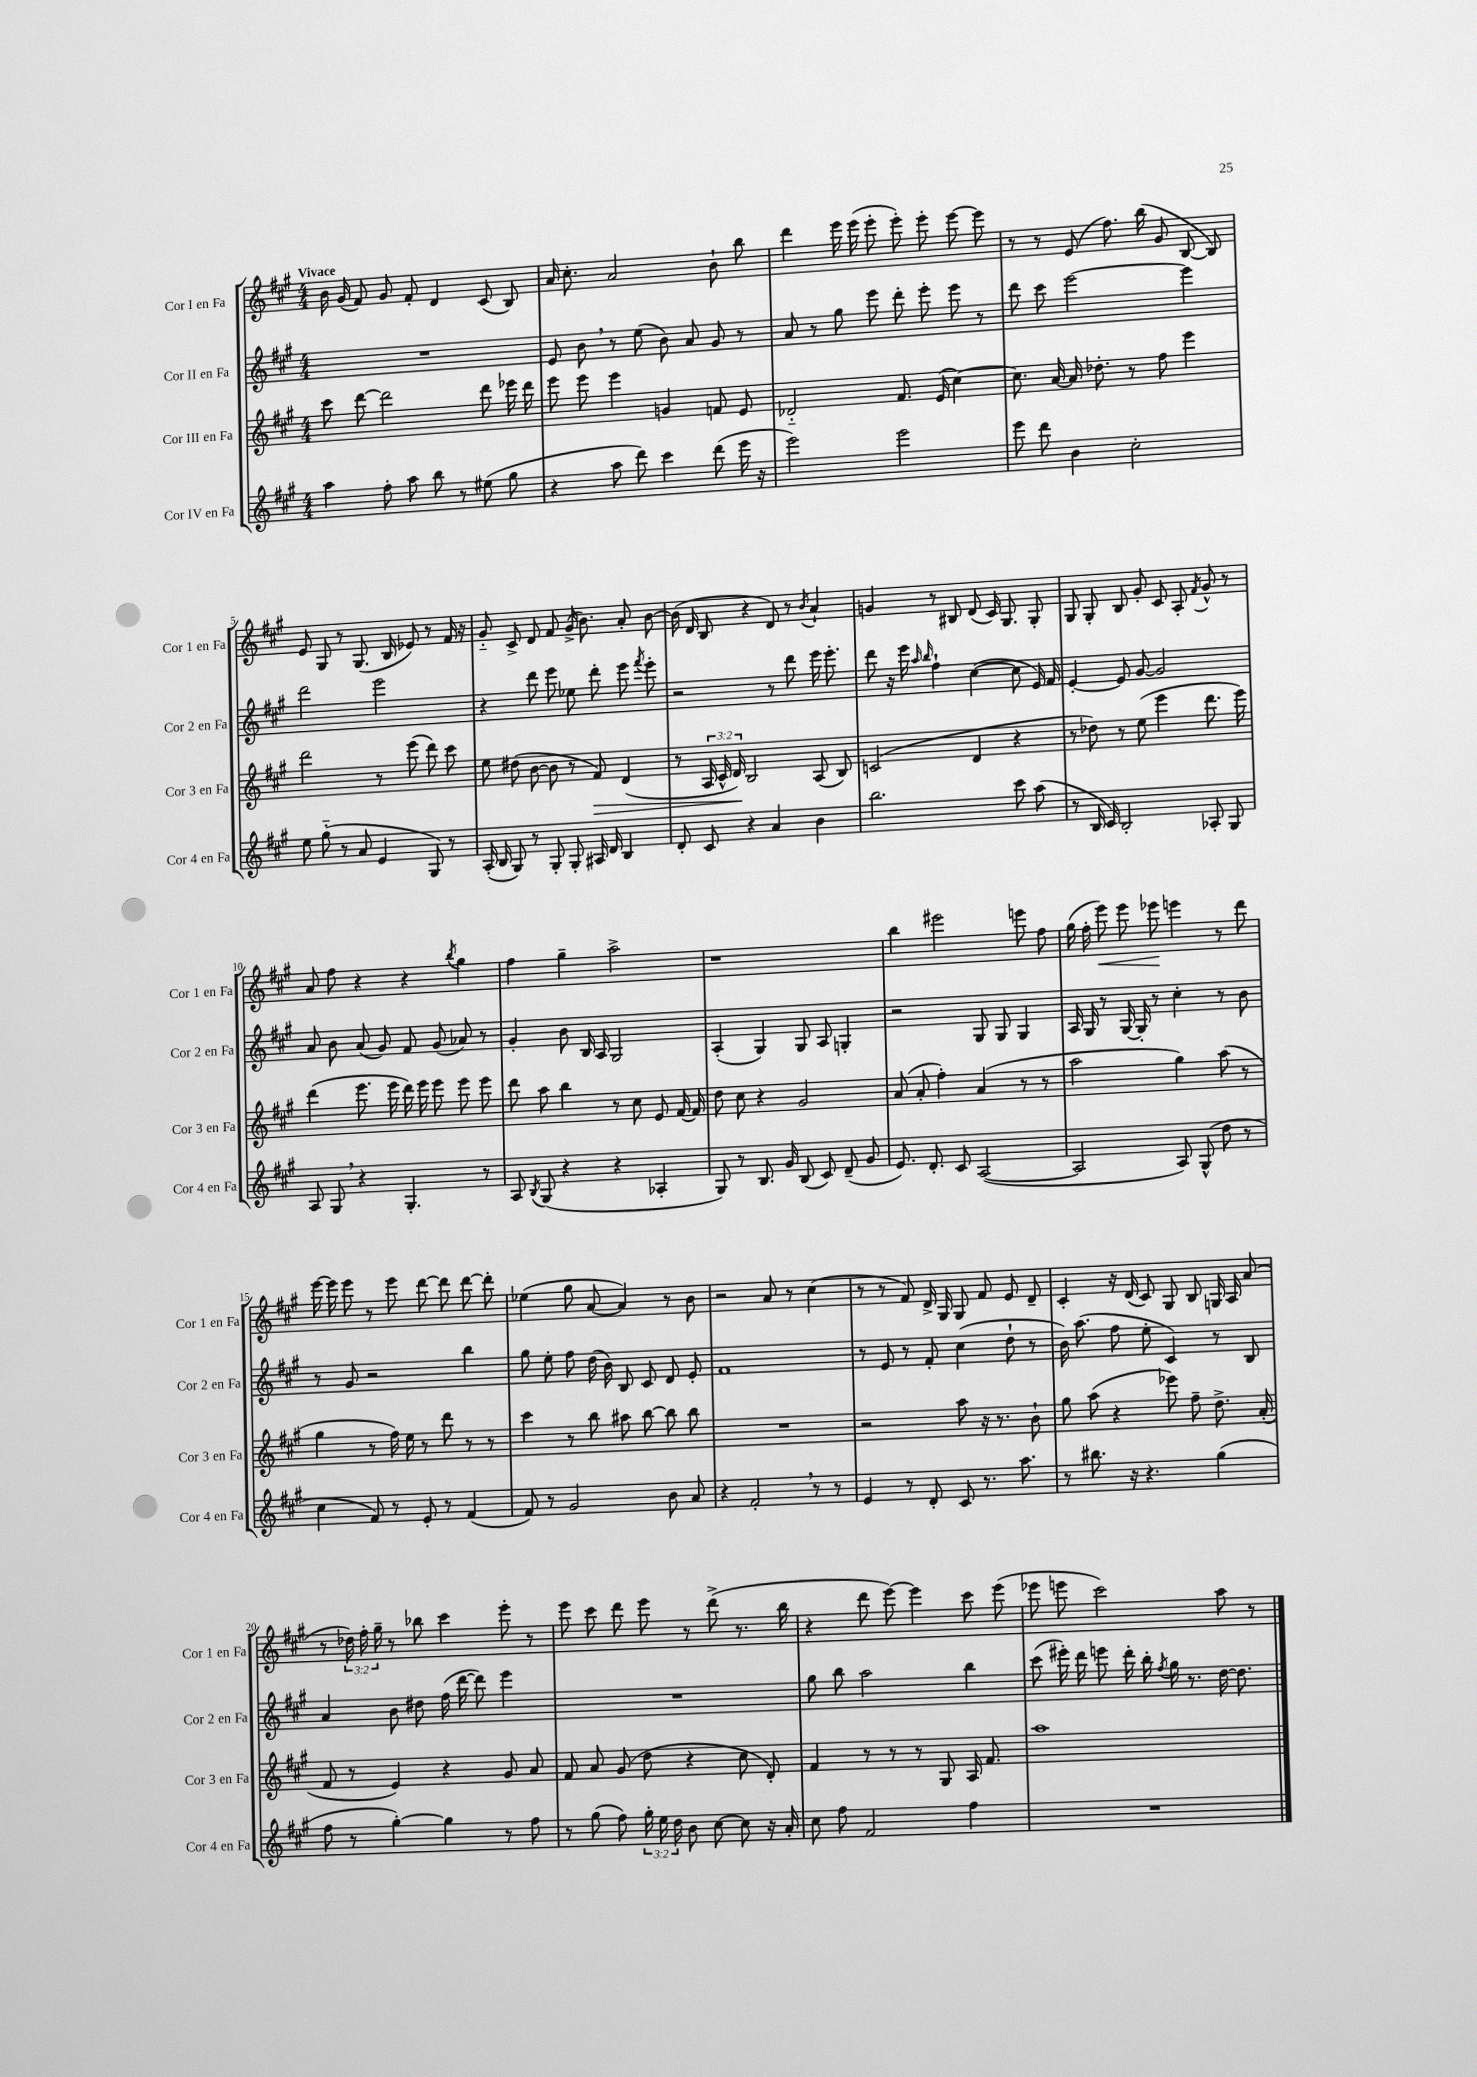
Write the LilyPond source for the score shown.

<<
\new StaffGroup <<
\new Staff = "s0" \with { instrumentName = "Cor I en Fa" shortInstrumentName = "Cor 1 en Fa" } {
    \clef treble \key a \major \numericTimeSignature \time 4/4 \override Staff.TupletNumber.text = #tuplet-number::calc-fraction-text \tempo "Vivace"
    \autoBeamOff b'16 gis'16( fis'8) gis'8 fis'8-. d'4 cis'8( b8) |
    a'16 cis''8.-. a'2 b'8-! b''8 |
    d'''4 e'''16 e'''16( e'''8-. e'''8-.) e'''8-. e'''8~ e'''8 |
    r8 r8 e'8( fis''8.) b''16( gis'8 b8~ b8) |
    e'8 gis8 r8 gis8.( b16 ees'8) r8 fis'16 r16 |
    gis'8-_ cis'8-> d'8 fis'8 gis'16->( b'8.) a'8-. b'8~ |
    b'16( d'16 b8 r4 d'8) r8 \acciaccatura { b'8 } a'4-! |
    g'4 r8 bis8 d'8( cis'16) gis8. gis8-. |
    gis8 gis8-. b8 gis'8-. cis'8 a8-. \acciaccatura { fis'8 } gis'8-^ r8 |
    a'8 fis''8 r4 r4 \acciaccatura { b''8 } gis''4 |
    fis''4 gis''4-- a''2-> |
    r1 |
    b''4 eis'''2 e'''8 fis''8 |
    gis''16( fis''16-. e'''8\<) e'''8 ees'''8\! e'''4 r8 d'''8 |
    e'''16~ e'''16 e'''8 r8 e'''8 d'''8~ d'''8 d'''8~ d'''8-. |
    ees''4( gis''8 a'8~ a'4) r8 b'8 |
    r2 a'8 r8 cis''4( |
    r8 r8 fis'8) d'16-> gis16 gis8 fis'8 e'8 d'8-- |
    cis'4-. r16 d'16( cis'8) gis8 b8 g16 a16 a'8( |
    r8 \tuplet 3/2 { des''16) fis''16-. gis''16-- } r8 bes''8 cis'''4 e'''8-. r8 |
    e'''8 cis'''8 d'''8 e'''8 r8 d'''8->( r8. b''16 |
    r4 d'''8 e'''8~) e'''4 cis'''8 e'''8( |
    ees'''8 e'''8 cis'''2) a''8 r8 \bar "|." |
}
\new Staff = "s1" \with { instrumentName = "Cor II en Fa" shortInstrumentName = "Cor 2 en Fa" } {
    \clef treble \key a \major \numericTimeSignature \time 4/4
    \autoBeamOff R1 |
    e'8 b'8 \breathe r8 e''8( b'8) a'8 gis'8 r8 |
    a'8 r8 gis''8 e'''8 d'''8-. e'''8-. e'''8 r8 |
    d'''8 cis'''8 e'''2~ e'''4 |
    d'''2 e'''2 |
    r4 d'''8 e'''8 ees''8 d'''8-. e'''8 \acciaccatura { fis'''8 } e'''8-. |
    r2 r8 d'''8 e'''16 e'''8.-. |
    d'''8 r16 e'''16 \grace { a''16 b''16 } fis''4-! cis''4~( cis''8 e'16) fis'16 |
    e'4~-. e'8 gis'8~ gis'2 |
    a'8 b'8 a'8( gis'8) fis'8 gis'8( aes'8) r8 |
    gis'4-. b'8 b16 a16 gis2 |
    a4-.( gis4) gis8 a8 g4-. |
    r2 gis8 gis8 gis4 |
    a16 gis16 r8 gis16~ gis16-. r8 cis''4-. r8 b'8 |
    r8 gis'8 r2 b''4 |
    gis''8 e''8-. fis''8 d''16( b'16) b8 cis'8 d'8 e'8-. |
    fis'1 |
    r8 e'8 r8 fis'8-. cis''4( d''8-! r8 |
    b'16) a''8.( fis''8 e''8-. cis'4) r8 b8 |
    a'4 b'8 dis''8 fis''16( d'''16~ d'''8) e'''4 |
    R1 |
    gis''8 b''8 a''2 b''4 |
    cis'''8( eis'''16-.) d'''16 e'''8 d'''16-. b''16-. \acciaccatura { fis''8 } gis''16 r8. d''16~ d''8. \bar "|." |
}
\new Staff = "s2" \with { instrumentName = "Cor III en Fa" shortInstrumentName = "Cor 3 en Fa" } {
    \clef treble \key a \major \numericTimeSignature \time 4/4 \override Staff.TupletNumber.text = #tuplet-number::calc-fraction-text
    \autoBeamOff cis'''8 d'''8~ d'''2 d'''8 ees'''16 d'''16 |
    e'''8 e'''8 e'''4 g'4 f'8 e'8 |
    des'2-_ fis'8. e'16( cis''4~) |
    cis''8. a'16~ a'16 des''8.-. r8 fis''8 e'''4 |
    d'''2 r8 e'''8( d'''8) cis'''8 |
    e''8 dis''8( b'8~ b'8 r8 fis'8\>) d'4( |
    r8 \tuplet 3/2 { a16 cis'16-^ d'16\!) } b2 a8( b8) |
    c'2( d'4 r4 |
    r8 des''8) r8 e''8( e'''4 d'''8. e'''16) |
    d'''4( e'''8. e'''16 d'''16) e'''16 e'''8 e'''8 e'''8 |
    d'''8 a''8 b''4 r8 cis''8 e'8 fis'16~ fis'16 |
    d''8 cis''8 r4 gis'2 |
    a'8( a'8-. fis''4-.) a'4( r8 r8 |
    a''2 gis''4) a''8( r8 |
    gis''4 r8 fis''16) e''16 r8 d'''8 r8 r8 |
    cis'''4 r8 b''8 ais''8 b''8~ b''8 b''8 |
    R1 |
    r2 a''8 r16 r8. b'8-! |
    gis''8 a''8( r4 ees'''8) fis''8-- d''8.-> a'16-.( |
    fis'8 r8 e'4) r4 gis'8 a'8 |
    fis'8 a'8 gis'8( d''8 r4 cis''8 d'8-.) |
    fis'4 r8 r8 r8 gis8 a16 fis'8. |
    a''1 \bar "|." |
}
\new Staff = "s3" \with { instrumentName = "Cor IV en Fa" shortInstrumentName = "Cor 4 en Fa" } {
    \clef treble \key a \major \numericTimeSignature \time 4/4 \override Staff.TupletNumber.text = #tuplet-number::calc-fraction-text
    \autoBeamOff a''4 fis''8-. a''8 b''8 r8 eis''8( gis''8 |
    r4 a''8 d'''8) cis'''4 d'''8( e'''16 r16 |
    e'''2) e'''2 |
    e'''8 d'''8 b'4 cis''2-. |
    e''8 gis''8-_( r8 a'8 e'4 gis8) r8 |
    a16-.( b16 gis8) r8 gis8-. gis8-. ais16 d'16 b4 |
    d'8-. cis'8 r4 a'4 b'4 |
    b''2. cis'''8 a''8( |
    r8 b16 cis'16) b2-. aes8-. gis8 |
    a8 gis8 \breathe r4 gis4.-. r8 |
    a8 \acciaccatura { b8 } gis8( r4 r4 aes4-. |
    gis8) r8 b8. gis'16 b8( cis'8) d'8--( gis'8 |
    e'8.) d'8.-. cis'8 a2~( |
    a2 a8) gis8-^( d''8 r8 |
    cis''4 fis'8) r8 e'8-. r8 fis'4( |
    fis'8) r8 gis'2 b'8 a'8 |
    r4 fis'2-. \breathe r8 r8 |
    e'4 r8 d'8-. cis'8 r8. a''8. |
    r8 bis''8. r16 r4. gis''4( |
    fis''8 r8 gis''4~-.) gis''4 r8 fis''8 |
    r8 gis''8( fis''8) \tuplet 3/2 { gis''16-. e''16 d''16 } b'8 cis''8~ cis''8 r16 a'16-. |
    cis''8 fis''8 fis'2 fis''4 |
    R1 \bar "|." |
}
>>
>>
